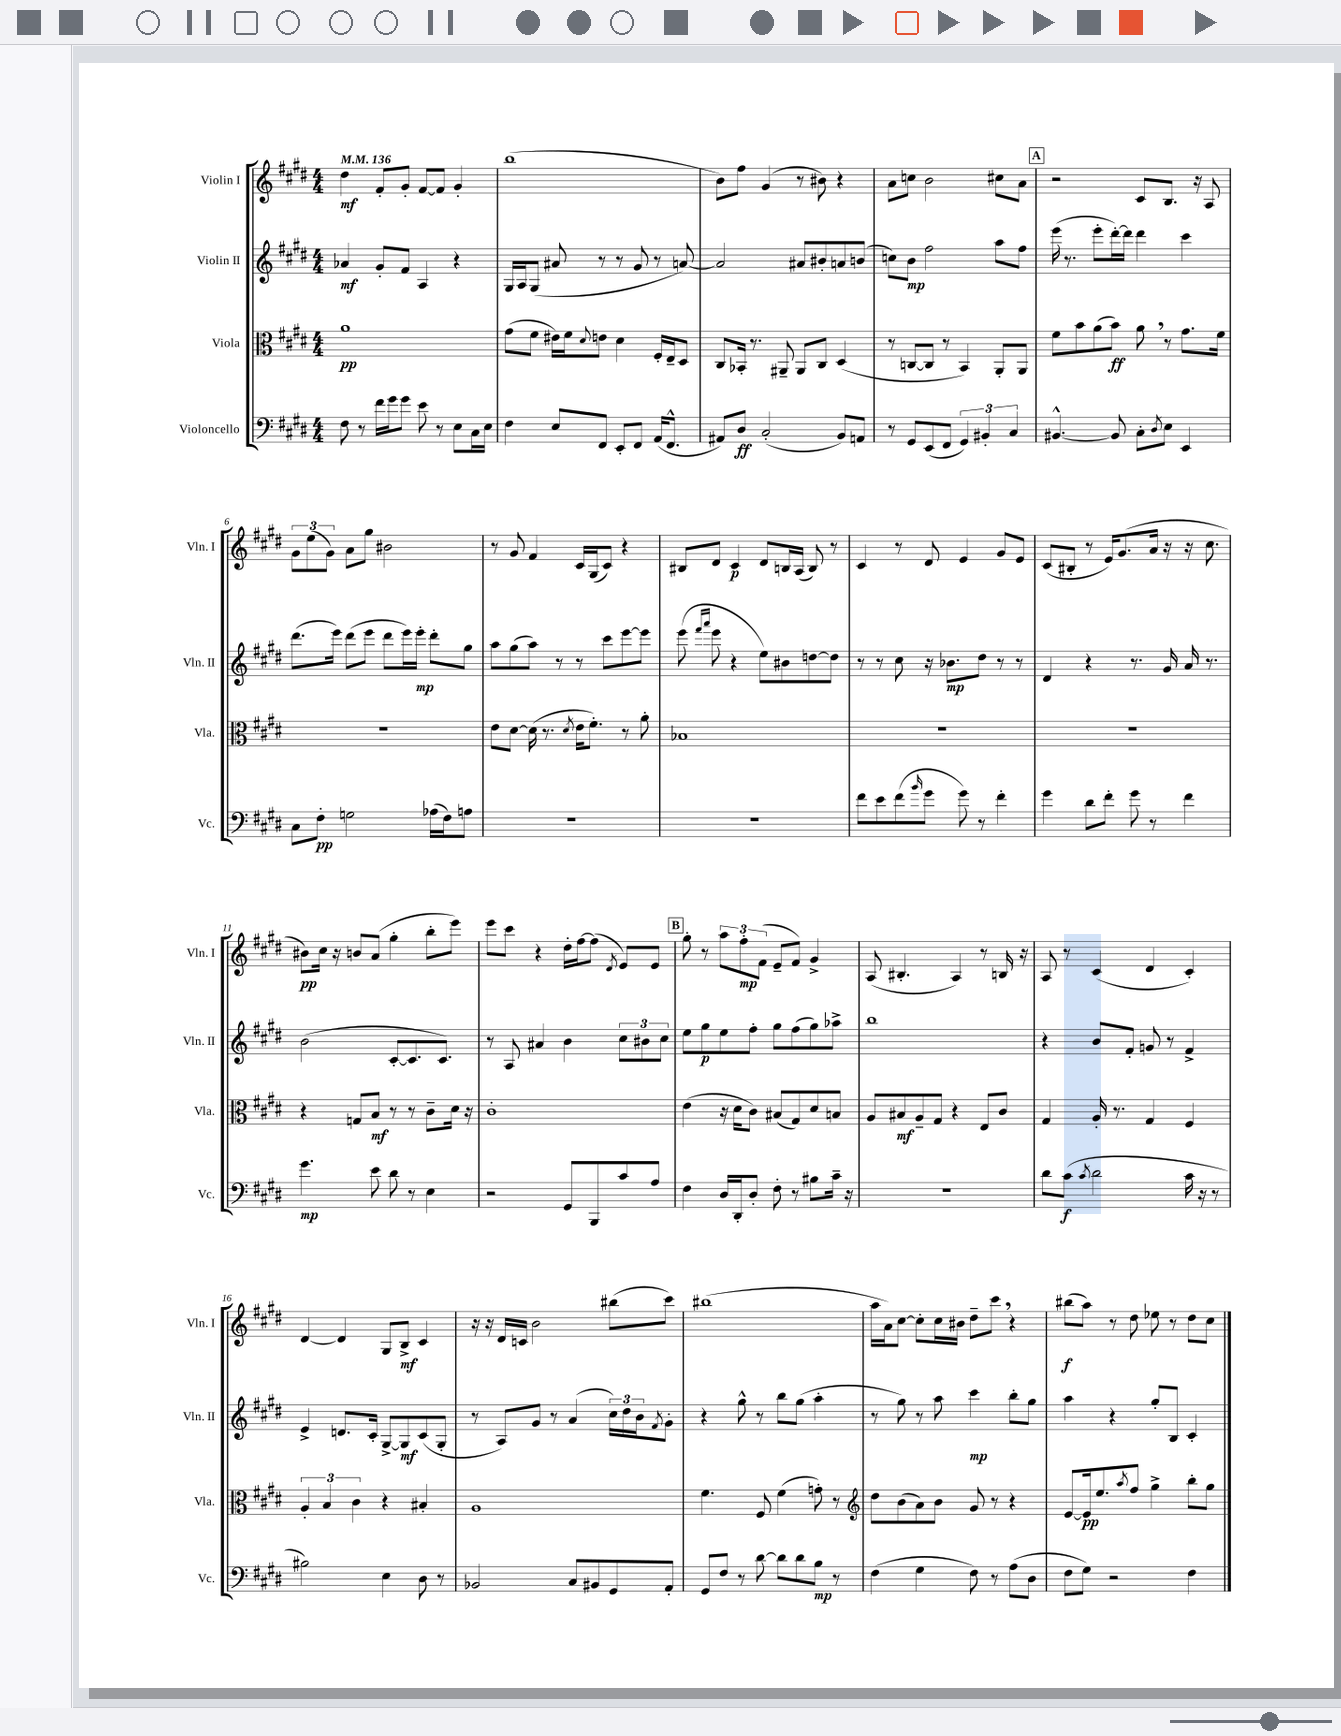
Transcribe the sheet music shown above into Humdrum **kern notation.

**kern	**dynam	**kern	**dynam	**kern	**dynam	**kern	**dynam
*part4	*part4	*part3	*part3	*part2	*part2	*part1	*part1
*staff4	*staff4	*staff3	*staff3	*staff2	*staff2	*staff1	*staff1
*I"Violoncello	*	*I"Viola	*	*I"Violin II	*	*I"Violin I	*
*I'Vc.	*	*I'Vla.	*	*I'Vln. II	*	*I'Vln. I	*
*clefF4	*	*clefC3	*	*clefG2	*	*clefG2	*
*k[f#c#g#d#]	*	*k[f#c#g#d#]	*	*k[f#c#g#d#]	*	*k[f#c#g#d#]	*
*M4/4	*	*M4/4	*	*M4/4	*	*M4/4	*
*MM136	*	*MM136	*	*MM136	*	*MM136	*
=1	=1	=1	=1	=1	=1	=1	=1
8F#\	.	1a	pp	4a-X/	mf	4dd#\	mf
8r	.	.	.	.	.	.	.
16f#\LL	.	.	.	8g#'/L	.	8f#'/L	.
16g#\J	.	.	.	.	.	.	.
8g#\J	.	.	.	8f#/J	.	8g#'/J	.
8e\	.	.	.	4A/	.	[8f#/L	.
8r	.	.	.	.	.	8f#/J]	.
8E\L	.	.	.	4r	.	4g#'/	.
16C#\L	.	.	.	.	.	.	.
16E\JJ	.	.	.	.	.	.	.
=2	=2	=2	=2	=2	=2	=2	=2
4F#\	.	(8g#\L	.	16G#/LL	.	(1bb	.
.	.	.	.	16A/J	.	.	.
.	.	8f#\J	.	(8G#/J	.	.	.
8E/L	.	16e#X\LL)	.	8a#X/	.	.	.
.	.	16f#\J	.	.	.	.	.
.	.	8qqd#/	.	.	.	.	.
8FF#/J	.	8en\J	.	8r	.	.	.
8EE'/L	.	4d#\	.	8r	.	.	.
8FF#/J	.	.	.	8g#/	.	.	.
(16AA/KL	.	16F#'/LL	.	8r	.	.	.
8.FF#^^/J	.	16E~/J	.	.	.	.	.
.	.	8D#/J	.	[8an/)	.	.	.
=3	=3	=3	=3	=3	=3	=3	=3
8AA#X/L)	.	8C#/L	.	2a/]	.	8b\L)	.
8D#/J	ff	16BB-X'/Jk	.	.	.	8ff#\J	.
.	.	8.r	.	.	.	.	.
(2C#'/	.	.	.	.	.	(4g#/	.
.	.	8AA#X~/	.	.	.	.	.
.	.	8AA#/L	.	8a#X/L	.	8r	.
.	.	8C#/J	.	8b#X'/	.	8b#X\)	.
8BB/L)	.	(4D#/	.	8an/	.	4r	.
8AAn/J	.	.	.	(8bn/J	.	.	.
=4	=4	=4	=4	=4	=4	=4	=4
8r	.	8r	.	8ccn\L)	.	8a\L	.
8GG#/L	.	[8Cn/L	.	8b\J	mp	8ccn\J	.
(8EE/	.	8C/J]	.	2ff#\	.	2b\	.
8FF#/J	.	8r	.	.	.	.	.
6GG#/)	.	4BB/)	.	.	.	.	.
6BB#X'/	.	.	.	.	.	.	.
.	.	8AA'/L	.	8aa\L	.	8cc#X\L	.
6C#/	.	.	.	.	.	.	.
.	.	8AA/J	.	8ff#\J	.	8a\J	.
!!LO:REH:place=s1:t=A
=5	=5	=5	=5	=5	=5	=5	=5
[4.BB#X^^/	.	8f#\L	.	(16eee\	.	2r	.
.	.	.	.	8.r	.	.	.
.	.	8b\	.	.	.	.	.
.	.	(8a\	.	8eee'\L	.	.	.
8BB#/]	.	8b\J)	ff	[16ddd#'\L)	.	.	.
.	.	.	.	16ddd#\JJ]	.	.	.
8C#'\L	.	8a,\	.	4ddd#\	.	8c#/L	.
8qD#/	.	.	.	.	.	.	.
8E\J	.	8r	.	.	.	8.B/J	.
4EE/	.	8.g#\L	.	4ccc#\	.	.	.
.	.	.	.	.	.	16r	.
.	.	.	.	.	.	8A/	.
.	.	16f#\Jk	.	.	.	.	.
!!LO:LB:g=z
=6	=6	=6	=6	=6	=6	=6	=6
8C#\L	.	1r	.	(8.ddd#\L	.	12g#\L	.
.	.	.	.	.	.	(12ee\	.
8F#'\J	pp	.	.	.	.	.	.
.	.	.	.	.	.	12g#\J)	.
.	.	.	.	16eee\Jk)	.	.	.
2Gn\	.	.	.	(8ddd#\L	.	8a\L	.
.	.	.	.	8eee\J	.	8gg#\J	.
.	.	.	.	8ddd#\L	.	2b#X\	.
.	.	.	.	16eee\L)	.	.	.
.	.	.	.	16eee'\JJ	mp	.	.
(16A-X\LL	.	.	.	8ddd#'\L	.	.	.
16F#\J)	.	.	.	.	.	.	.
8An\J	.	.	.	8gg#\J	.	.	.
=7	=7	=7	=7	=7	=7	=7	=7
1r	.	8e\L	.	8aa\L	.	8r	.
.	.	[8d#\J	.	(8gg#\	.	8g#/	.
.	.	(16d#\]	.	8aa\J)	.	4f#/	.
.	.	8.r	.	.	.	.	.
.	.	.	.	8r	.	.	.
.	.	8qd#/	.	.	.	.	.
.	.	16e\KL	.	8r	.	16c#/LL	.
.	.	8.f#'\J)	.	.	.	(16G#/J	.
.	.	.	.	8ccc#\L	.	8c#/J)	.
.	.	8r	.	[8eee\	.	4r	.
.	.	8a'\	.	8eee\J]	.	.	.
=8	=8	=8	=8	=8	=8	=8	=8
1r	.	1B-X	.	(8eee\	.	8B#X/L	.
.	.	.	.	16qqfff#/LL	.	.	.
.	.	.	.	16qqaaa/JJ	.	.	.
.	.	.	.	8eee\	.	8d#/J	.
.	.	.	.	4r	.	4c#/	p
.	.	.	.	8ee\L)	.	8d#/L	.
.	.	.	.	8b#X\	.	16Bn/L	.
.	.	.	.	.	.	(16A/JJ	.
.	.	.	.	[8ddn\	.	8B/)	.
.	.	.	.	8dd\J]	.	8r	.
=9	=9	=9	=9	=9	=9	=9	=9
8f#\L	.	1r	.	8r	.	4c#/	.
8e\	.	.	.	8r	.	.	.
(8f#\	.	.	.	8cc#\	.	8r	.
16qqb/	.	.	.	.	.	.	.
8g#\J	.	.	.	16r	.	8d#/	.
.	.	.	.	8.b-X\L	mp	.	.
8g#\)	.	.	.	.	.	4e/	.
8r	.	.	.	8dd#\J	.	.	.
4f#'\	.	.	.	8r	.	8g#/L	.
.	.	.	.	8r	.	8e/J	.
=10	=10	=10	=10	=10	=10	=10	=10
4g#\	.	1r	.	4d#/	.	(8c#/L	.
.	.	.	.	.	.	8B#X'/J	.
8d#\L	.	.	.	4r	.	8r	.
8f#'\J	.	.	.	.	.	16e/KL)	.
.	.	.	.	.	.	(8.g#/	.
8g#\	.	.	.	8.r	.	.	.
8r	.	.	.	.	.	16a/Jk	.
.	.	.	.	16g#/	.	16r	.
4f#\	.	.	.	16a/	.	16r	.
.	.	.	.	8.r	.	8.cc#\	.
!!LO:LB:g=z
=11	=11	=11	=11	=11	=11	=11	=11
4.g#\	mp	4r	.	(2b\	.	8b#X\L)	pp
.	.	.	.	.	.	16cc#\Jk	.
.	.	.	.	.	.	16r	.
.	.	8Gn/L	.	.	.	8bn/L	.
8e\	.	8B/J	mf	.	.	(8a/J	.
8d#\	.	8r	.	[8c#'/L	.	4gg#'\	.
8r	.	8r	.	8.c#/]	.	.	.
4E\	.	8c#~\L	.	.	.	8bb'\L	.
.	.	.	.	8.c#/J)	.	.	.
.	.	16d#\Jk	.	.	.	8eee\J)	.
.	.	16r	.	.	.	.	.
=12	=12	=12	=12	=12	=12	=12	=12
2r	.	1c#'	.	8r	.	8eee\L	.
.	.	.	.	8A/	.	8ccc#\J	.
.	.	.	.	4a#X/	.	4r	.
8GG#/L	.	.	.	4b\	.	16dd#'\LL	.
.	.	.	.	.	.	[16ff#\J	.
8BBB/	.	.	.	.	.	(8ff#\J]	.
.	.	.	.	.	.	8qd#/	.
8c#/	.	.	.	12cc#\L	.	8e/L)	.
.	.	.	.	12b#X\	.	.	.
8A/J	.	.	.	.	.	8e/J	.
.	.	.	.	12cc#\J	.	.	.
!!LO:REH:place=s1:t=B
=13	=13	=13	=13	=13	=13	=13	=13
4F#\	.	(4e\	.	8ee\L	.	8gg#'\	.
.	.	.	.	8gg#\	p	8r	.
16D#/LL	.	16r	.	8ee\	.	12aa\L	.
16DD#'/J	.	16d#\KL	.	.	.	.	.
.	.	.	.	.	.	12ff#'\	mp
8D#'/J	.	8c#\J)	.	8ff#'\J	.	.	.
.	.	.	.	.	.	(12f#\J	.
8F#'\	.	(8B#X/L	.	8gg#\L	.	8e~/L	.
8r	.	8G#/)	.	(8ff#\	.	8f#/J)	.
8B#X\L	.	8d#/	.	8gg#\)	.	4g#^/	.
16c#~\Jk	.	8Bn/J	.	8aa-X^\J	.	.	.
16r	.	.	.	.	.	.	.
=14	=14	=14	=14	=14	=14	=14	=14
1r	.	8A/L	.	1bb	.	(8A/	.
.	.	8B#X/	mf	.	.	4.B#X'/	.
.	.	8A~/	.	.	.	.	.
.	.	8G#/J	.	.	.	.	.
.	.	4r	.	.	.	4A/)	.
.	.	8E/L	.	.	.	8r	.
.	.	8c#/J	.	.	.	16Bn/	.
.	.	.	.	.	.	16r	.
=15	=15	=15	=15	=15	=15	=15	=15
8d#\L	.	4G#/	.	4r	.	8A/	.
(8c#\J	f	.	.	.	.	8r	.
8qc#/	.	.	.	.	.	.	.
2d#\	.	16A'/	.	8b/L	.	(4c#/	.
.	.	8.r	.	.	.	.	.
.	.	.	.	8f#'/J	.	.	.
.	.	4G#/	.	8gn/	.	4d#/	.
.	.	.	.	8r	.	.	.
16c#\	.	4F#/	.	4f#^/	.	4c#'/)	.
16r	.	.	.	.	.	.	.
8r	.	.	.	.	.	.	.
!!LO:LB:g=z
=16	=16	=16	=16	=16	=16	=16	=16
2B#X\)	.	6A'/	.	4e^/	.	[4d#/	.
.	.	6B/	.	.	.	.	.
.	.	.	.	8.dn/L	.	4d#/]	.
.	.	6c#\	.	.	.	.	.
.	.	.	.	16c#'/Jk	.	.	.
4E\	.	4r	.	[8G#^/L	.	8G#/L	.
.	.	.	.	8G#/]	mf	8B^/J	mf
8D#\	.	4B#X'/	.	(8c#/	.	4c#/	.
8r	.	.	.	8G#'/J	.	.	.
=17	=17	=17	=17	=17	=17	=17	=17
2BB-X/	.	1A	.	8r	.	16r	.
.	.	.	.	.	.	16r	.
.	.	.	.	8A/L)	.	16d#/LL	.
.	.	.	.	.	.	16cn/JJ	.
.	.	.	.	8g#/J	.	2b\	.
.	.	.	.	8r	.	.	.
8C#/L	.	.	.	(4a/	.	.	.
8BB#X/	.	.	.	.	.	.	.
8GG#/	.	.	.	24cc#\LL)	.	(8bb#X\L	.
.	.	.	.	24dd#\	.	.	.
.	.	.	.	24b\J	.	.	.
.	.	.	.	8qf#/	.	.	.
8AA'/J	.	.	.	8g#'\J	.	8ccc#\J)	.
=18	=18	=18	=18	=18	=18	=18	=18
8GG#/L	.	4.f#\	.	4r	.	(1bb#X	.
8F#/J	.	.	.	.	.	.	.
8r	.	.	.	8gg#^^\	.	.	.
[8d#\	.	8F#/	.	8r	.	.	.
8d#\L]	.	(4f#\	.	8bb\L	.	.	.
8d#\	.	.	.	(8gg#\J	.	.	.
8B\J	mp	8gn'\)	.	4aa'\	.	.	.
8r	.	8r	.	.	.	.	.
=19	=19	=19	=19	=19	=19	=19	=19
*	*	*clefG2	*	*	*	*	*
(4F#\	.	8dd#\L	.	8r	.	16aa\LL	.
.	.	.	.	.	.	16a\J)	.
.	.	(8b\	.	8gg#\)	.	[8cc#\J	.
4G#\	.	8a\)	.	8r	.	8cc#'\L]	.
.	.	8b\J	.	8aa\	.	16cc#\L	.
.	.	.	.	.	.	16b#X\JJ	.
8F#\)	.	8g#/	.	4ccc#\	mp	8dd#~\L	.
8r	.	8r	.	.	.	8ccc#,\J	.
(8A\L	.	4r	.	8bb'\L	.	4r	.
8D#\J	.	.	.	8gg#\J	.	.	.
=20	=20	=20	=20	=20	=20	=20	=20
8F#\L	.	[8e/L	.	4aa\	.	(8bb#X\L	f
8G#\J)	.	16e/k]	pp	.	.	8aa\J)	.
.	.	8.ee/	.	.	.	.	.
2r	.	.	.	4r	.	8r	.
.	.	8qaa/	.	.	.	.	.
.	.	8ff#/J	.	.	.	8dd#\	.
.	.	4gg#^\	.	8gg#'/L	.	8ee-X\	.
.	.	.	.	8B/J	.	8r	.
4F#\	.	8bb'\L	.	4c#'/	.	8dd#\L	.
.	.	8gg#\J	.	.	.	8cc#\J	.
==	==	==	==	==	==	==	==
*-	*-	*-	*-	*-	*-	*-	*-
